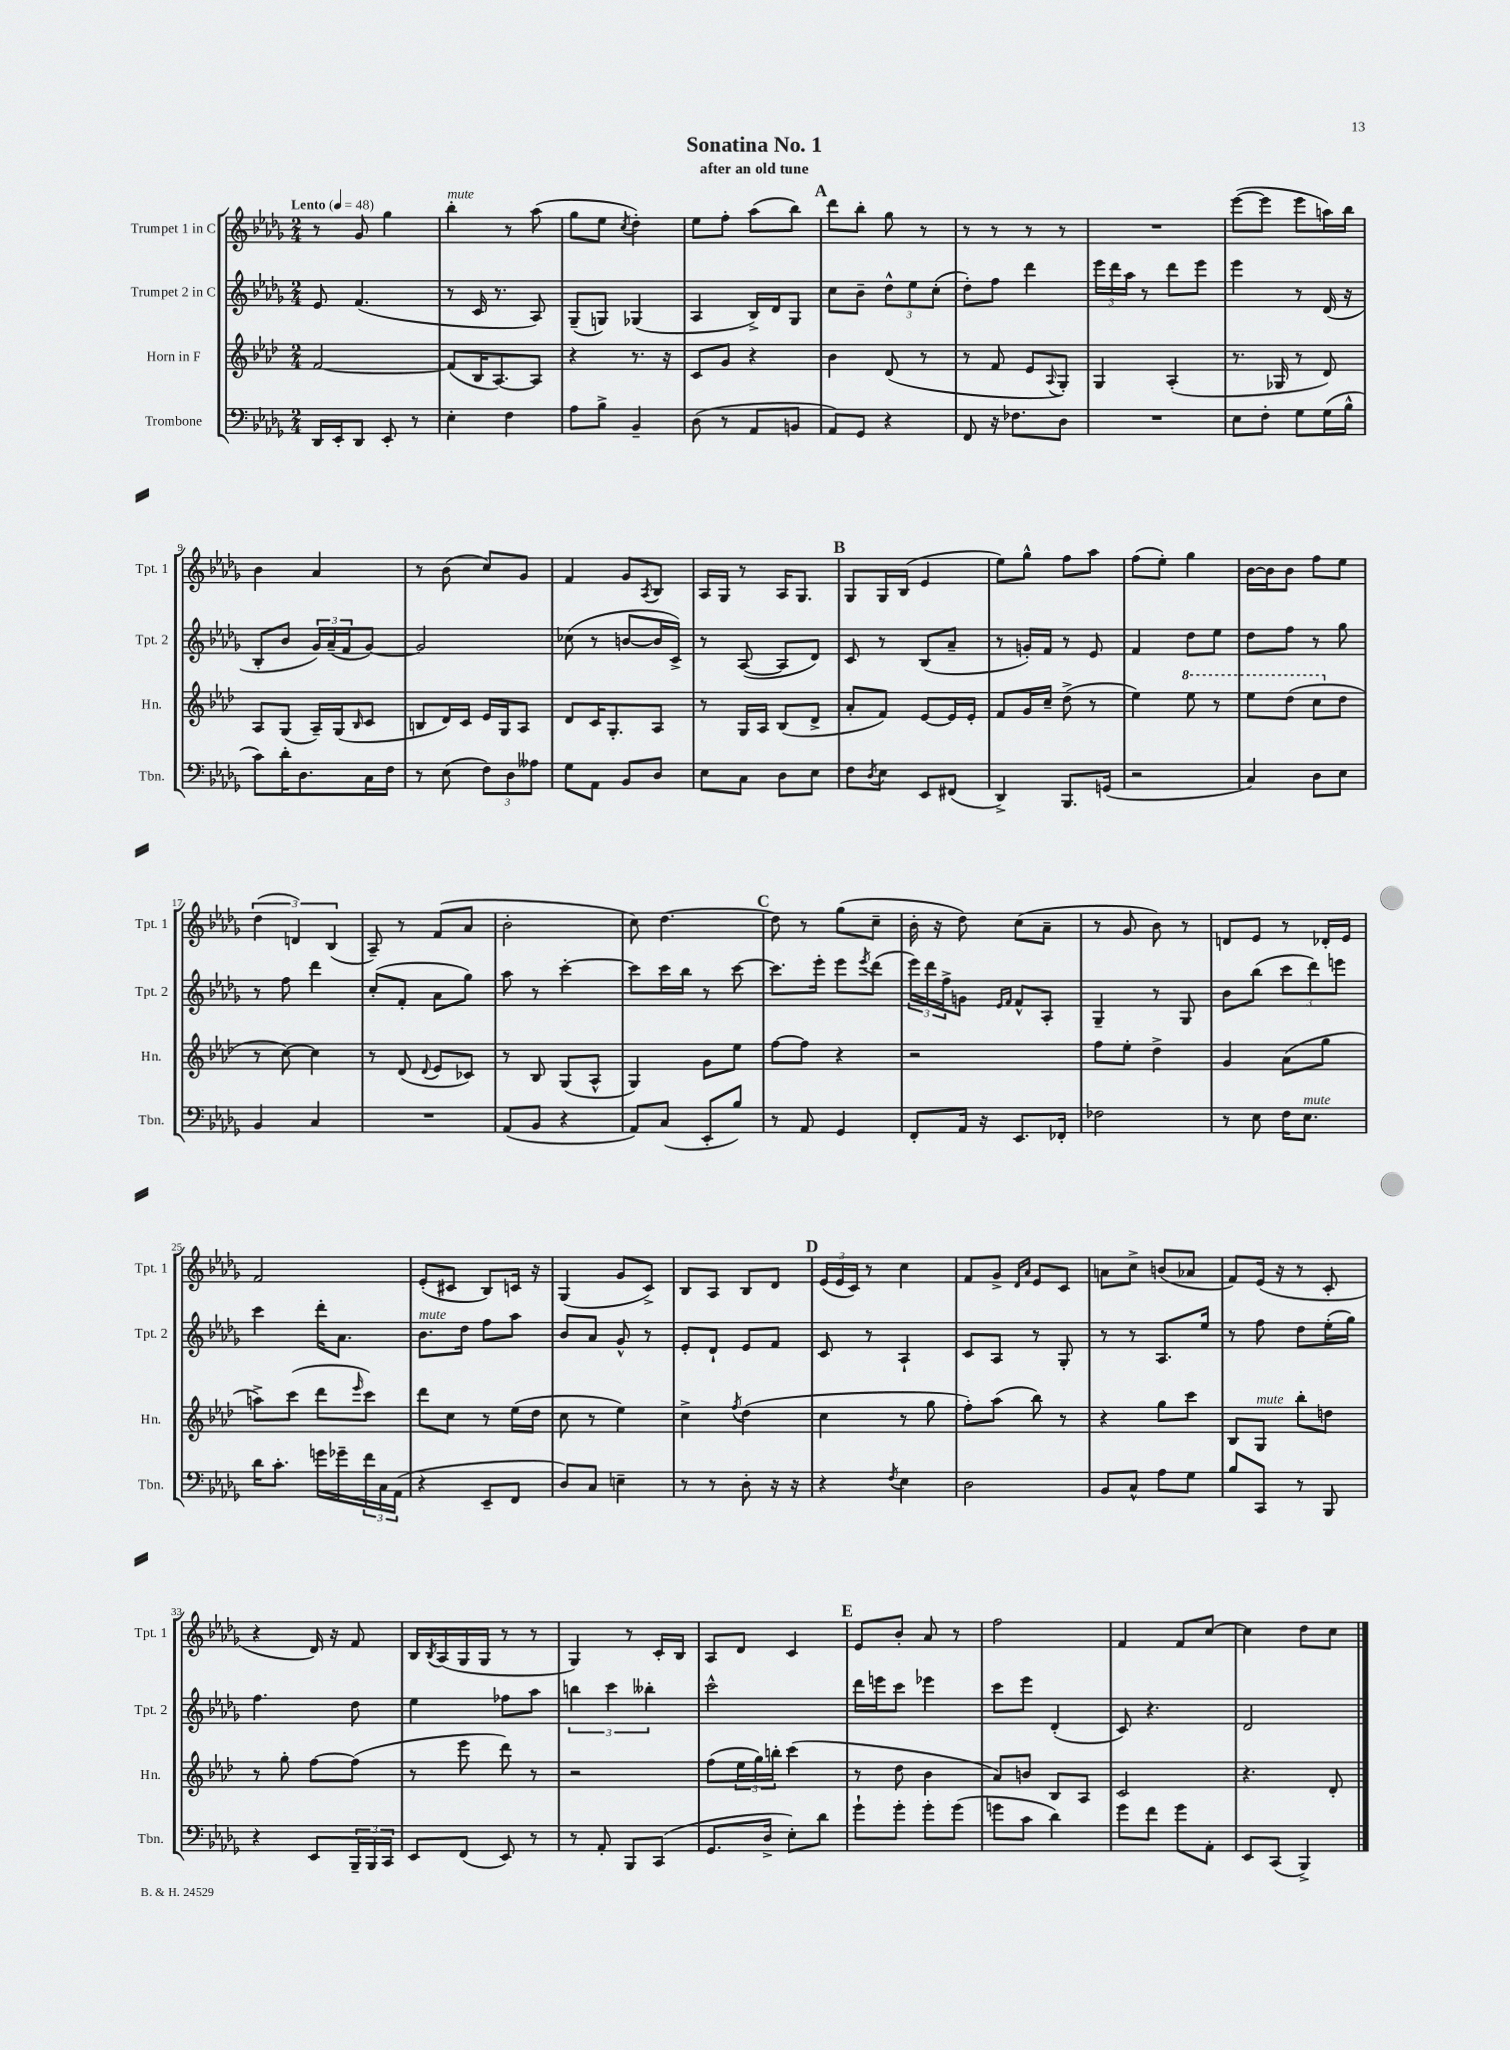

**kern	**kern	**kern	**kern
*part4	*part3	*part2	*part1
*staff4	*staff3	*staff2	*staff1
*I"Trombone	*I"Horn in F	*I"Trumpet 2 in C	*I"Trumpet 1 in C
*I'Tbn.	*I'Hn.	*I'Tpt. 2	*I'Tpt. 1
*clefF4	*clefG2	*clefG2	*clefG2
*k[b-e-a-d-g-]	*k[b-e-a-d-]	*k[b-e-a-d-g-]	*k[b-e-a-d-g-]
*M2/4	*M2/4	*M2/4	*M2/4
*MM48	*MM48	*MM48	*MM48
=1	=1	=1	=1
!	!	!	!LO:TX:a:B:t=Lento
16DD-/LL	[2f/	8e-/	8r
16EE-'/J	.	.	.
8DD-/J	.	(4.f/	8g-/
8EE-'/	.	.	4gg-\
8r	.	.	.
=2	=2	=2	=2
!	!	!	!LO:TX:a:i:t=mute
4E-'\	(8f/L]	8r	4bb-'\
.	16B-/K	16c/	.
.	[8.A-/)	8.r	.
4F\	.	.	8r
.	8A-/J]	8A-/)	(8aa-\
=3	=3	=3	=3
8A-\L	4r	(8G-~/L	8gg-\L
8B-^\J	.	8Gn/J)	8ee-\J
.	.	.	8qcc/
4BB-~/	8.r	(4G-X/	4dd-'\)
.	16r	.	.
=4	=4	=4	=4
(8D-\	8c/L	4A-/	8ee-\L
8r	8g/J	.	8ff'\J
8AA-/L	4r	16B-^/LL)	(8aa-\L
.	.	16d-/J	.
8BBn/J	.	8G-/J	8bb-\J)
!!LO:REH:place=s1:t=A
=5	=5	=5	=5
8AA-/L)	4b-\	8cc\L	8ddd-\L
8GG-/J	.	8b-~\J	8bb-'\J
4r	(8d-/	12dd-^^\L	8gg-\
.	.	12ee-\	.
.	8r	.	8r
.	.	(12cc'\J	.
=6	=6	=6	=6
8FF/	8r	8dd-'\L)	8r
16r	8f/	8ff\J	8r
8.F-X\L	.	.	.
.	8e-/L	4ddd-\	8r
.	8qqA-/	.	.
8D-\J	8G'/J)	.	8r
=7	=7	=7	=7
2r	4G/	24eee-\LL	2r
.	.	24ddd-\	.
.	.	24aa-\JJ	.
.	.	8r	.
.	(4A-'/	8ddd-\L	.
.	.	8eee-\J	.
=8	=8	=8	=8
8E-\L	8.r	4eee-\	([8eee-\L
8F'\J	.	.	8eee-\J]
.	16G-X/	.	.
8G-\L	8r	8r	8eee-\L
(16G-\L	8d-/)	(16d-/	16aan\L)
16B-^^\JJ	.	16r	16bb-\JJ
!!LO:LB:g=z
=9	=9	=9	=9
8c\L)	8A-/L	8B-'/L	4b-\
16d-'\K	(8G/J	8b-/J	.
8.D-\	.	.	.
.	16A-~/LL)	24g-/LL)	4a-/
.	.	(24a-~/	.
.	(16G/J	.	.
.	.	24f/J	.
.	16qqB-/	.	.
16C\L	8c/J	[8g-/J)	.
16F\JJ	.	.	.
=10	=10	=10	=10
8r	8Bn/L	2g-/]	8r
(8E-\	16d-/L)	.	(8b-\
.	16c/JJ	.	.
12F\L)	16e-/LL	.	8cc/L)
.	16G/J	.	.
12D-\	.	.	.
.	8A-/J	.	8g-/J
12A--X\J	.	.	.
=11	=11	=11	=11
8G-\L	8d-/L	(8cc-X\	4f/
8AA-\J	16c/K	8r	.
.	8.G'/	.	.
8BB-/L	.	[8bn/L	8g-/L
.	.	.	8qA-/
8D-/J	8A-/J	16b/L]	8B-/J
.	.	16c^/JJ)	.
=12	=12	=12	=12
8E-\L	8r	8r	16A-/LL
.	.	.	16G-/JJ
8C\J	16G/LL	([8A-/	8r
.	16A-/JJ	.	.
8D-\L	(8B-/L	8A-/L]	16A-/KL
.	.	.	8.G-/J
8E-\J	8d-^/J	8d-/J)	.
!!LO:REH:place=s1:t=B
=13	=13	=13	=13
8F\L	8a-'/L	8c/	8G-/L
8qD-/	.	.	.
8E-\J	8f/J)	8r	16G-/L
.	.	.	(16B-/JJ
8EE-/L	[8e-/L	(8B-/L	4e-/
(8FF#X/J	16e-/L]	8a-~/J	.
.	16e-'/JJ	.	.
=14	=14	=14	=14
4DD-^/)	8f/L	8r	8ee-\L)
.	16g/L	16gn'/LL)	8gg-^^\J
.	16cc~/JJ	16f/JJ	.
8.BBB-/L	(8dd-^\	8r	8ff\L
.	8r	8e-/	8aa-\J
(16GGn/Jk	.	.	.
=15	=15	=15	=15
2r	4ee-\)	4f/	(8ff\L
.	.	.	8ee-'\J)
*	*8va	*	*
.	8eee-\	8dd-\L	4gg-\
.	8r	8ee-\J	.
=16	=16	=16	=16
4C/)	8eee-\L	8dd-\L	[16b-\LL
.	.	.	16b-\J]
.	(8ddd-\J	8ff\J	8b-\J
8D-\L	8ccc\L	8r	8ff\L
*	*X8va	*	*
8E-\J	8dd-\J	8gg-\	8ee-\J
!!LO:LB:g=z
=17	=17	=17	=17
4BB-/	8r	8r	(6dd-\
.	[8cc\)	8ff\	.
.	.	.	6dn/)
4C/	4cc\]	4ddd-\	.
.	.	.	(6B-/
=18	=18	=18	=18
2r	8r	(8cc'/L	8A-~/)
.	(8d-/	8f'/J	8r
.	8qqd-/	.	.
.	8e-/L	8a-\L	(8f/L
.	8c-X/J)	8gg-\J)	8a-/J
=19	=19	=19	=19
(8AA-/L	8r	8aa-\	2b-'\
8BB-/J	8B-/	8r	.
4r	(8G/L	[4ccc'\	.
.	8A-^^/J	.	.
=20	=20	=20	=20
8AA-/L)	4G/)	8ccc\L]	8cc\)
(8C/J	.	16ccc\L	[4.dd-\
.	.	16bb-\JJ	.
8EE-'/L	8g\L	8r	.
8B-/J)	8ee-\J	[8ccc\	.
!!LO:REH:place=s1:t=C
=21	=21	=21	=21
8r	[8ff\L	8.ccc\L]	8dd-\]
8AA-/	8ff\J]	.	8r
.	.	16eee-'\Jk	.
4GG-/	4r	8eee-\L	(8gg-\L
.	.	8qeee-/	.
.	.	(8ddd-\J	8cc~\J
=22	=22	=22	=22
8FF'/L	2r	24eee-\LL)	16b-'\
.	.	24ddd-\	.
.	.	.	16r
.	.	24ff^\J	.
16AA-/Jk	.	8gn\J	8dd-\)
16r	.	.	.
.	.	16qqe-/LL	.
.	.	16qqf/JJ	.
8.EE-/L	.	8f^^/L	(8cc\L
.	.	8A-'/J	8a-~\J
16FF-X'/Jk	.	.	.
=23	=23	=23	=23
2F-X\	8ff\L	4G-~/	8r
.	8ee-'\J	.	8g-/
.	4dd-^\	8r	8b-\)
.	.	8G-/	8r
=24	=24	=24	=24
8r	4g/	8b-\L	8dn/L
8E-\	.	(8bb-\J	8e-/J
16F\KL	(8a-\L	12ccc\L	8r
!LO:TX:a:i:t=mute	!	!	!
8.E-\J	.	.	.
.	.	12ddd-\)	.
.	8gg\J	.	16d-X'/LL
.	.	12eeen\J	.
.	.	.	16e-/JJ
!!LO:LB:g=z
=25	=25	=25	=25
16d-\KL	8aan^\L)	4ccc\	2f/
8.c'\J	.	.	.
.	(8ccc\J	.	.
16gn\LL	8ddd-\L	16ddd-'\KL	.
16g-X~\	.	8.a-\J	.
.	16qqeee-/	.	.
24f\	8ccc\J)	.	.
24C\	.	.	.
(24AA-\JJ	.	.	.
=26	=26	=26	=26
!	!	!LO:TX:a:i:t=mute	!
4r	8ddd-\L	8.b-\L	(8e-'/L
.	8cc\J	.	8c#X/J
.	.	16dd-\Jk	.
8EE-~/L	8r	8ff\L	8B-/L)
8FF/J	(16ee-\LL	8aa-\J	16cn/Jk
.	16dd-\JJ	.	16r
=27	=27	=27	=27
8D-/L)	8cc\	8b-/L	(4G-/
8C/J	8r	8a-/J	.
4En~\	4ee-\)	8g-^^/	8g-/L
.	.	8r	8c^/J)
=28	=28	=28	=28
8r	4cc^\	8e-'/L	8B-/L
8r	.	8d-`/J	8A-/J
.	8qff/	.	.
8D-'\	(4dd-\	8e-/L	8B-/L
16r	.	8f/J	8d-/J
16r	.	.	.
!!LO:REH:place=s1:t=D
=29	=29	=29	=29
4r	4cc\	8c/	(24e-/LL
.	.	.	24e-/
.	.	.	24c/JJ)
.	.	8r	8r
8qF/	.	.	.
4E-\	8r	4A-`/	4cc\
.	8gg\	.	.
=30	=30	=30	=30
2D-\	8ff'\L)	8c/L	8f/L
.	(8aa-\J	8A-/J	8g-^/J
.	.	.	16qqd-/LL
.	.	.	16qqa-/JJ
.	8bb-\)	8r	8e-/L
.	8r	8G-'/	8c/J
=31	=31	=31	=31
8BB-/L	4r	8r	8an\L
8C^^/J	.	8r	8cc^\J
8A-\L	8gg\L	8.A-/L	(8bn/L
8G-\J	8ccc\J	.	8a-X/J
.	.	16ee-/Jk	.
=32	=32	=32	=32
8B-/L	8B-/L	8r	8f/L)
!	!LO:TX:a:i:t=mute	!	!
8CC/J	8G/J	8ff\	(16e-/Jk
.	.	.	16r
8r	8bb-'\L	8dd-\L	8r
8BBB-/	8ddn\J	(16ee-'\L	8c'/
.	.	16gg-\JJ)	.
!!LO:LB:g=z
=33	=33	=33	=33
4r	8r	4.ff\	4r
.	8gg'\	.	.
8EE-/L	[8ff\L	.	16d-/)
.	.	.	16r
24BBB-~/L	(8ff\J]	8dd-\	8f/
24BBB-/	.	.	.
24CC/JJ	.	.	.
=34	=34	=34	=34
8EE-/L	8r	4ee-\	16B-/LL
.	.	.	8qB-/
.	.	.	(16A-/
(8FF/J	8eee-\	.	16G-/
.	.	.	16G-/JJ
8EE-/)	8ddd-\)	8ff-X\L	8r
8r	8r	8aa-\J	8r
=35	=35	=35	=35
8r	2r	6bbn\	4G-/)
8AA-'/	.	.	.
.	.	6ccc\	.
8BBB-/L	.	.	8r
.	.	6bb--X'\	.
(8CC/J	.	.	16c'/LL
.	.	.	16B-/JJ
=36	=36	=36	=36
8.GG-/L	(8ff\L	2ccc^^\	8A-/L
.	24ee-\L	.	8d-/J
.	24gg\)	.	.
16D-^/Jk	.	.	.
.	24bbn'\JJ	.	.
8E-'\L)	(4ccc\	.	4c/
8d-\J	.	.	.
!!LO:REH:place=s1:t=E
=37	=37	=37	=37
8g-`\L	8r	16ddd-\LL	8e-/L
.	.	16eeen\J	.
8g-'\J	8dd-\	8ccc\J	8b-'/J
8g-'\L	4b-\	4eee-X\	8a-/
(8g-\J	.	.	8r
=38	=38	=38	=38
8gn\L	8a-/L)	8ccc\L	2ff\
8c\J	8bn/J	8eee-\J	.
4d-\)	8B-/L	(4d-'/	.
.	8A-/J	.	.
=39	=39	=39	=39
8g-\L	2c/	8c/)	4f/
8f\J	.	4.r	.
8g-\L	.	.	8f/L
8AA-'\J	.	.	[8cc/J
=40	=40	=40	=40
8EE-/L	4.r	2d-/	4cc\]
(8CC/J	.	.	.
4BBB-^/)	.	.	8dd-\L
.	8d-'/	.	8cc\J
==	==	==	==
*-	*-	*-	*-
